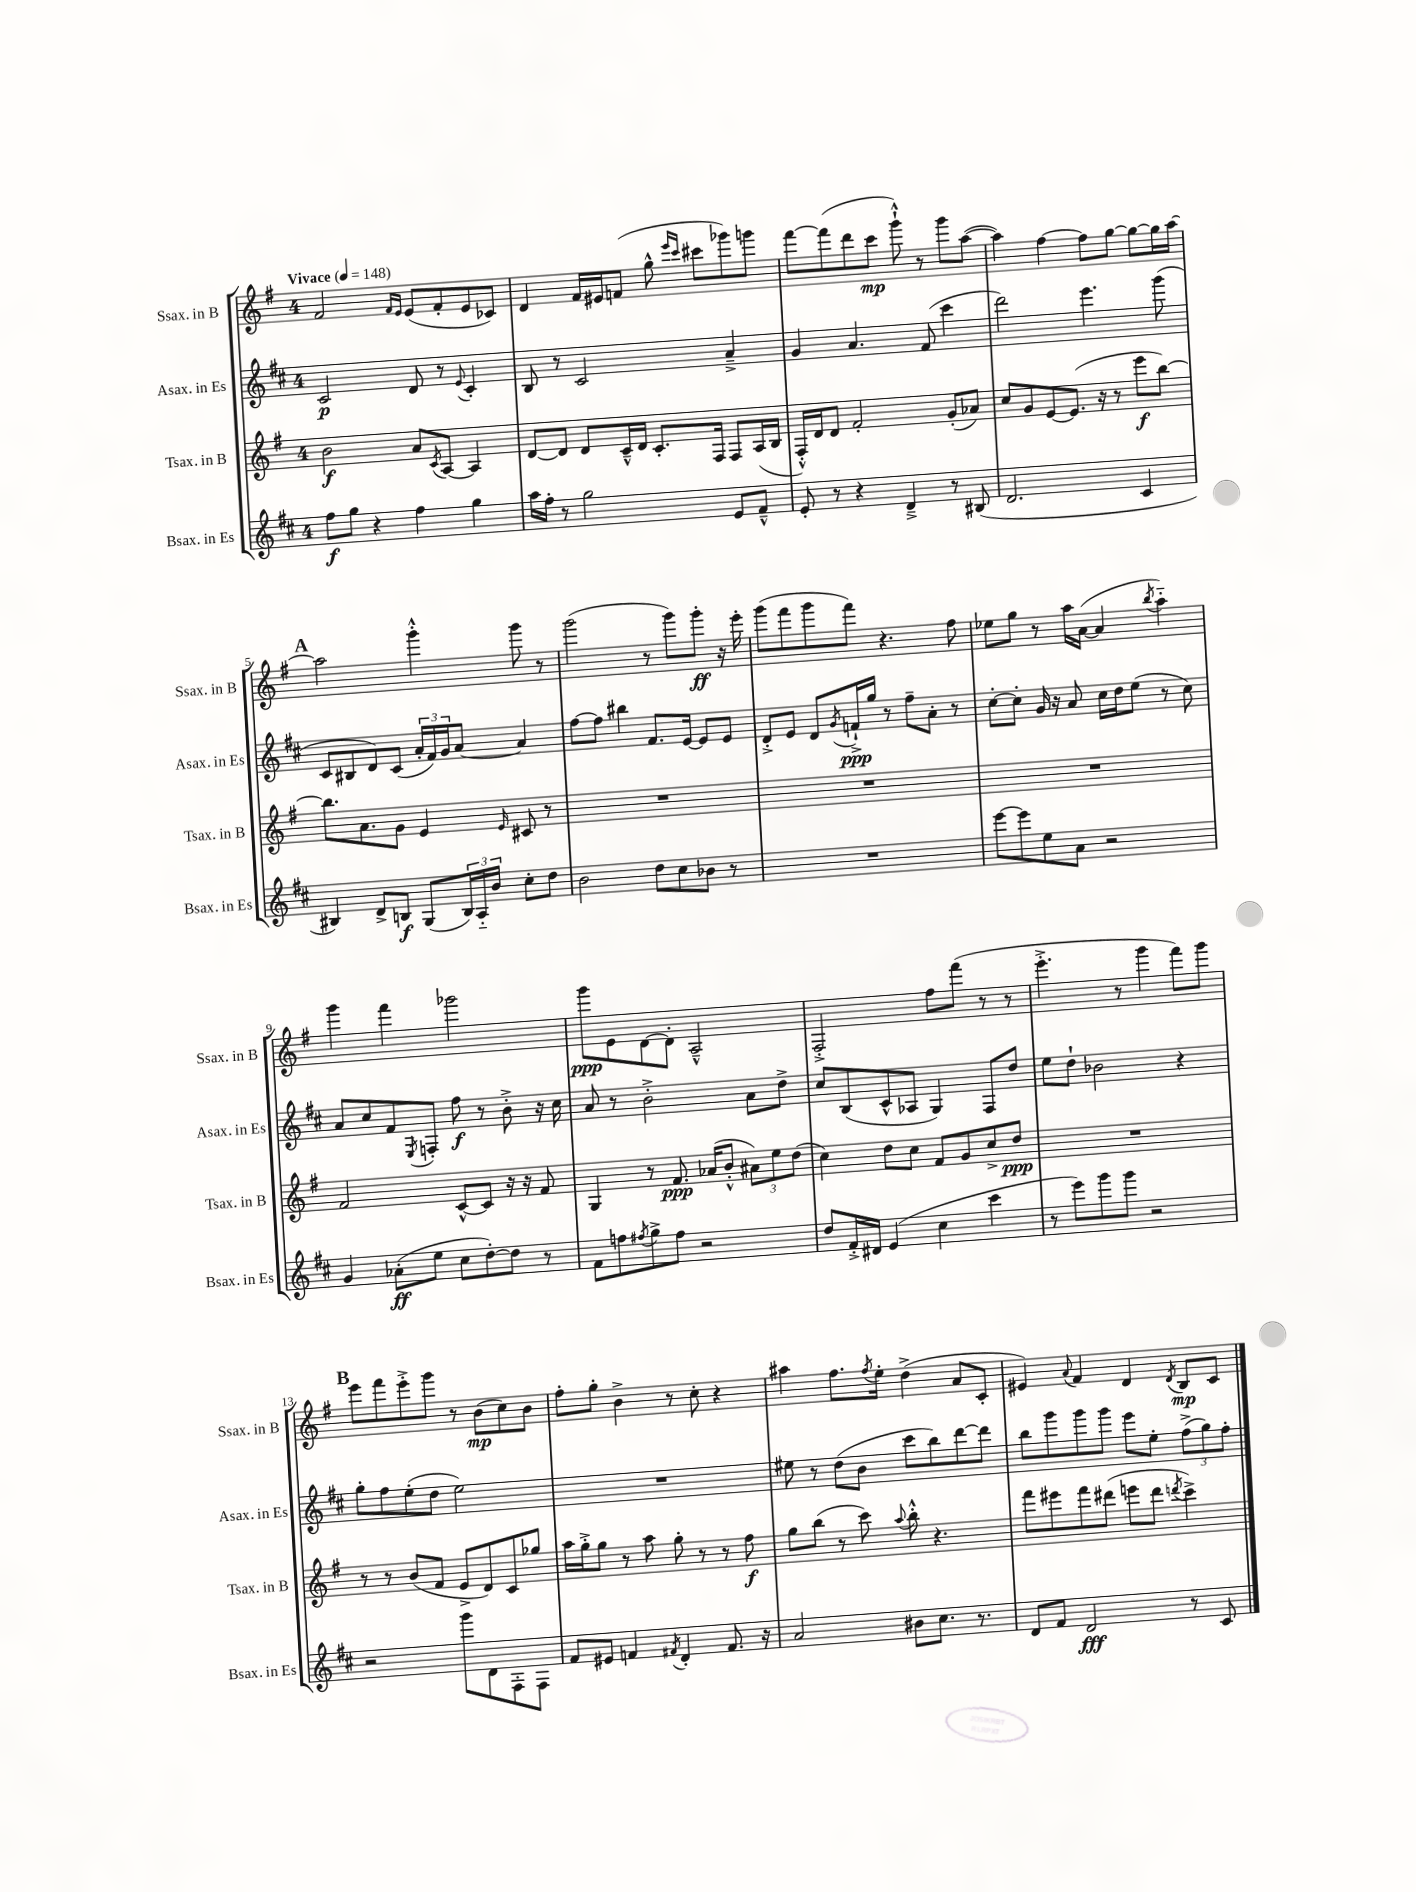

**kern	**dynam	**kern	**dynam	**kern	**dynam	**kern	**dynam
*part4	*part4	*part3	*part3	*part2	*part2	*part1	*part1
*staff4	*staff4	*staff3	*staff3	*staff2	*staff2	*staff1	*staff1
*I"Bsax. in Es	*	*I"Tsax. in B	*	*I"Asax. in Es	*	*I"Ssax. in B	*
*I'Bsax. in Es	*	*I'Tsax. in B	*	*I'Asax. in Es	*	*I'Ssax. in B	*
*clefG2	*	*clefG2	*	*clefG2	*	*clefG2	*
*k[f#c#]	*	*k[f#]	*	*k[f#c#]	*	*k[f#]	*
*M4/4	*	*M4/4	*	*M4/4	*	*M4/4	*
*MM148	*	*MM148	*	*MM148	*	*MM148	*
=1	=1	=1	=1	=1	=1	=1	=1
!	!	!	!	!	!	!LO:TX:a:B:t=Vivace	!
8ff#\L	f	2b\	f	2c#/	p	2f#/	.
8gg\J	.	.	.	.	.	.	.
4r	.	.	.	.	.	.	.
.	.	.	.	.	.	16qqf#/LL	.
.	.	.	.	.	.	16qqe/JJ	.
4ff#\	.	8a/L	.	8d/	.	(8e/L	.
.	.	8qc/	.	.	.	.	.
.	.	[8A/J	.	8r	.	8f#'/	.
.	.	.	.	8qqe/	.	.	.
4gg\	.	4A/]	.	4c#'/	.	8e/	.
.	.	.	.	.	.	8c-X/J)	.
=2	=2	=2	=2	=2	=2	=2	=2
16aa\LL	.	[8d/L	.	8B/	.	4d/	.
16ff#'\JJ	.	.	.	.	.	.	.
8r	.	8d/J]	.	8r	.	.	.
2gg\	.	8d/L	.	2c#/	.	16f#/LL	.
.	.	.	.	.	.	16e#X/J	.
.	.	16c~^^/L	.	.	.	(8fn/J	.
.	.	16d/JJ	.	.	.	.	.
.	.	8.c'/L	.	.	.	8gg^^\	.
.	.	.	.	.	.	16qqeee/LL	.
.	.	.	.	.	.	16qqccc/JJ	.
.	.	.	.	.	.	8ccc#X\L	.
.	.	16F#/Jk	.	.	.	.	.
8e/L	.	8F#/L	.	4a~^/	.	8ggg-X\)	.
8f#~^^/J	.	(16A/L	.	.	.	8gggn\J	.
.	.	16B/JJ	.	.	.	.	.
=3	=3	=3	=3	=3	=3	=3	=3
8e'/	.	16F#'^^/LL)	.	4g/	.	[8fff#\L	.
.	.	16d/J	.	.	.	.	.
8r	.	8d/J	.	.	.	(8fff#\]	.
4r	.	2f#'/	.	4.a/	.	8ddd\	.
.	.	.	.	.	.	8ccc\J	mp
4d~^/	.	.	.	.	.	8ggg`^^\)	.
.	.	.	.	(8f#/	.	8r	.
8r	.	(8g'/L	.	4ccc#\	.	8ggg\L	.
(8B#X/	.	8a-X/J)	.	.	.	([8aa\J	.
=4	=4	=4	=4	=4	=4	=4	=4
2.d/	.	8cc/L	.	2ddd\)	.	4aa\])	.
.	.	8g/	.	.	.	.	.
.	.	[8e/	.	.	.	[4ff#\	.
.	.	(8.e/J]	.	.	.	.	.
.	.	.	.	4.eee\	.	8ff#\L]	.
.	.	16r	.	.	.	.	.
.	.	8r	.	.	.	[8gg\J	.
4c#/	.	8eee\L	f	.	.	8gg\L_	.
.	.	[8bb\J)	.	(8ggg\	.	16gg\L]	.
.	.	.	.	.	.	[16aa\JJ	.
!!LO:LB:g=z
!!LO:REH:place=s1:t=A
=5	=5	=5	=5	=5	=5	=5	=5
4B#X/)	.	8.bb\L]	.	8c#/L	.	2aa\]	.
.	.	.	.	8B#X/	.	.	.
.	.	8.a\	.	.	.	.	.
8d^/L	.	.	.	8d/)	.	.	.
8Bn/J	f	8g\J	.	(8c#/J	.	.	.
(8G/L	.	4e/	.	24a'/LL	.	4ggg'^^\	.
.	.	.	.	24f#/)	.	.	.
.	.	.	.	24g/J	.	.	.
24B/L)	.	.	.	[8a/J	.	.	.
24A/	.	.	.	.	.	.	.
24b/JJ	.	.	.	.	.	.	.
.	.	16qqe/	.	.	.	.	.
8cc#'\L	.	8c#X/	.	4a/]	.	8ggg\	.
8dd\J	.	8r	.	.	.	8r	.
=6	=6	=6	=6	=6	=6	=6	=6
2b\	.	1r	.	[8ff#\L	.	(2ggg\	.
.	.	.	.	8ff#\J]	.	.	.
.	.	.	.	4bb#X\	.	.	.
8dd\L	.	.	.	8.f#/L	.	8r	.
8cc#\	.	.	.	.	.	8ggg\L)	.
.	.	.	.	[16e/Jk	.	.	.
8b-X\J	.	.	.	8e/L]	.	8ggg'\J	ff
8r	.	.	.	8e/J	.	16r	.
.	.	.	.	.	.	16eee'\	.
=7	=7	=7	=7	=7	=7	=7	=7
1r	.	1r	.	8d'^/L	.	(8ggg\L	.
.	.	.	.	8e/J	.	8fff#\	.
.	.	.	.	8d/L	.	8ggg\	.
.	.	.	.	8qg/	.	.	.
.	.	.	.	16fn`^/L	ppp	8fff#\J)	.
.	.	.	.	16gg/JJ	.	.	.
.	.	.	.	8r	.	4.r	.
.	.	.	.	8ff#~\L	.	.	.
.	.	.	.	8a'\J	.	.	.
.	.	.	.	8r	.	8ff#\	.
=8	=8	=8	=8	=8	=8	=8	=8
[8eee\L	.	1r	.	[8cc#'\L	.	8ee-X\L	.
8eee\]	.	.	.	8cc#'\J]	.	8gg\J	.
8ee\	.	.	.	16g/	.	8r	.
.	.	.	.	16r	.	.	.
8a\J	.	.	.	8a/	.	16aa\LL	.
.	.	.	.	.	.	([16a\JJ	.
2r	.	.	.	16cc#\LL	.	4a/]	.
.	.	.	.	16dd\J	.	.	.
.	.	.	.	(8ee\J	.	.	.
.	.	.	.	.	.	8qbb/	.
.	.	.	.	8r	.	4aa\)	.
.	.	.	.	8cc#\)	.	.	.
!!LO:LB:g=z
=9	=9	=9	=9	=9	=9	=9	=9
4g/	.	2f#/	.	8a/L	.	4ggg\	.
.	.	.	.	8cc#/	.	.	.
(8a-X'\L	ff	.	.	8f#/	.	4fff#\	.
.	.	.	.	8qE/	.	.	.
8ee\J	.	.	.	8Fn'/J	.	.	.
8cc#\L	.	[8c^^/L	.	8ff#\	f	2ggg-X\	.
[8dd'\)	.	8c/J]	.	8r	.	.	.
8dd\J]	.	16r	.	8b'^\	.	.	.
.	.	16r	.	.	.	.	.
8r	.	8f#/	.	16r	.	.	.
.	.	.	.	16cc#\	.	.	.
=10	=10	=10	=10	=10	=10	=10	=10
8f#\L	.	4G/	.	8a/	.	8ggg\L	ppp
8ffn\	.	.	.	8r	.	8e\	.
8qff#X/	.	.	.	.	.	.	.
8gg^\	.	8r	.	2b'^\	.	[8d\	.
8ff#\J	.	8.f#/	ppp	.	.	8d'\J]	.
2r	.	.	.	.	.	2A~^^/	.
.	.	(16a-X/KL	.	.	.	.	.
.	.	8b'^^/J	.	.	.	.	.
.	.	12a#X\L)	.	8a\L	.	.	.
.	.	12ee\	.	.	.	.	.
.	.	.	.	8dd^\J	.	.	.
.	.	(12dd\J	.	.	.	.	.
=11	=11	=11	=11	=11	=11	=11	=11
8dd/L	.	4cc\)	.	8cc#/L	.	2F#'^/	.
16f#'^/L	.	.	.	(8B/	.	.	.
16d#X/JJ	.	.	.	.	.	.	.
(4e/	.	8dd\L	.	8c#^^/	.	.	.
.	.	8cc\J	.	8A-X/J	.	.	.
4cc#\	.	8f#/L	.	4G/)	.	8ff#\L	.
.	.	8g/	.	.	.	(8fff#\J	.
4ccc#\	.	8cc^/	.	8F#/L	.	8r	.
.	.	8dd/J	ppp	8dd/J	.	8r	.
=12	=12	=12	=12	=12	=12	=12	=12
8r	.	1r	.	8ee\L	.	4.eee'^\	.
8eee\L)	.	.	.	8dd`\J	.	.	.
8ggg\	.	.	.	2b-X\	.	.	.
8ggg\J	.	.	.	.	.	8r	.
2r	.	.	.	.	.	4ggg\	.
.	.	.	.	4r	.	8fff#\L)	.
.	.	.	.	.	.	8ggg\J	.
!!LO:LB:g=z
!!LO:REH:place=s1:t=B
=13	=13	=13	=13	=13	=13	=13	=13
2r	.	8r	.	8gg'\L	.	8eee\L	.
.	.	8r	.	8ff#\	.	8fff#\	.
.	.	(8b/L	.	(8ee'\	.	8eee'^\	.
.	.	8f#/J	.	8dd\J	.	8ggg\J	.
8ggg\L	.	8e^/L	.	2ee\)	.	8r	.
8d\	.	8d/)	.	.	.	(8b\L	mp
8F#'\	.	8c/	.	.	.	8cc\)	.
8F#\J	.	8gg-X/J	.	.	.	8b\J	.
=14	=14	=14	=14	=14	=14	=14	=14
8f#/L	.	16aa\LL	.	1r	.	8ff#'\L	.
.	.	16gg'^\J	.	.	.	.	.
8e#X/J	.	8gg\J	.	.	.	8gg'\J	.
4fn/	.	8r	.	.	.	4b^\	.
.	.	8aa\	.	.	.	.	.
8qf#X/	.	.	.	.	.	.	.
4d'/	.	8gg'\	.	.	.	8r	.
.	.	8r	.	.	.	8cc'\	.
8.f#/	.	8r	.	.	.	4r	.
.	.	8ff#\	f	.	.	.	.
16r	.	.	.	.	.	.	.
=15	=15	=15	=15	=15	=15	=15	=15
2a/	.	8gg\L	.	8ee#X\	.	4aa#X\	.
.	.	(8bb\J	.	8r	.	.	.
.	.	8r	.	(8dd\L	.	8.ff#\L	.
.	.	8ccc\)	.	8b\J	.	.	.
.	.	.	.	.	.	8qff#/	.
.	.	.	.	.	.	16ee'\Jk	.
.	.	8qqaa/	.	.	.	.	.
8b#X\L	.	8bb'^^\	.	8ccc#\L	.	(4dd^\	.
8.cc#\J	.	4.r	.	8bb\)	.	.	.
.	.	.	.	[8ddd\	.	8a/L	.
8.r	.	.	.	.	.	.	.
.	.	.	.	8ddd\J]	.	8c'/J	.
=16	=16	=16	=16	=16	=16	=16	=16
8d/L	.	8fff#\L	.	8bb\L	.	4e#X/)	.
8f#/J	.	8eee#X\	.	8ggg\	.	.	.
.	.	.	.	.	.	8qqa/	.
2d/	fff	8fff#\	.	8ggg\	.	4f#/	.
.	.	(8ddd#X\J	.	8ggg\J	.	.	.
.	.	8eeen\L	.	8eee\L	.	4d/	.
.	.	8ddd#\J	.	8ee'\J	.	.	.
.	.	8qdddn/	.	.	.	8qd/	.
8r	.	4ccc^\)	.	(12ff#^\L	.	8B/L	mp
.	.	.	.	12gg\)	.	.	.
8c#/	.	.	.	.	.	8c/J	.
.	.	.	.	12ff#'\J	.	.	.
==	==	==	==	==	==	==	==
*-	*-	*-	*-	*-	*-	*-	*-
